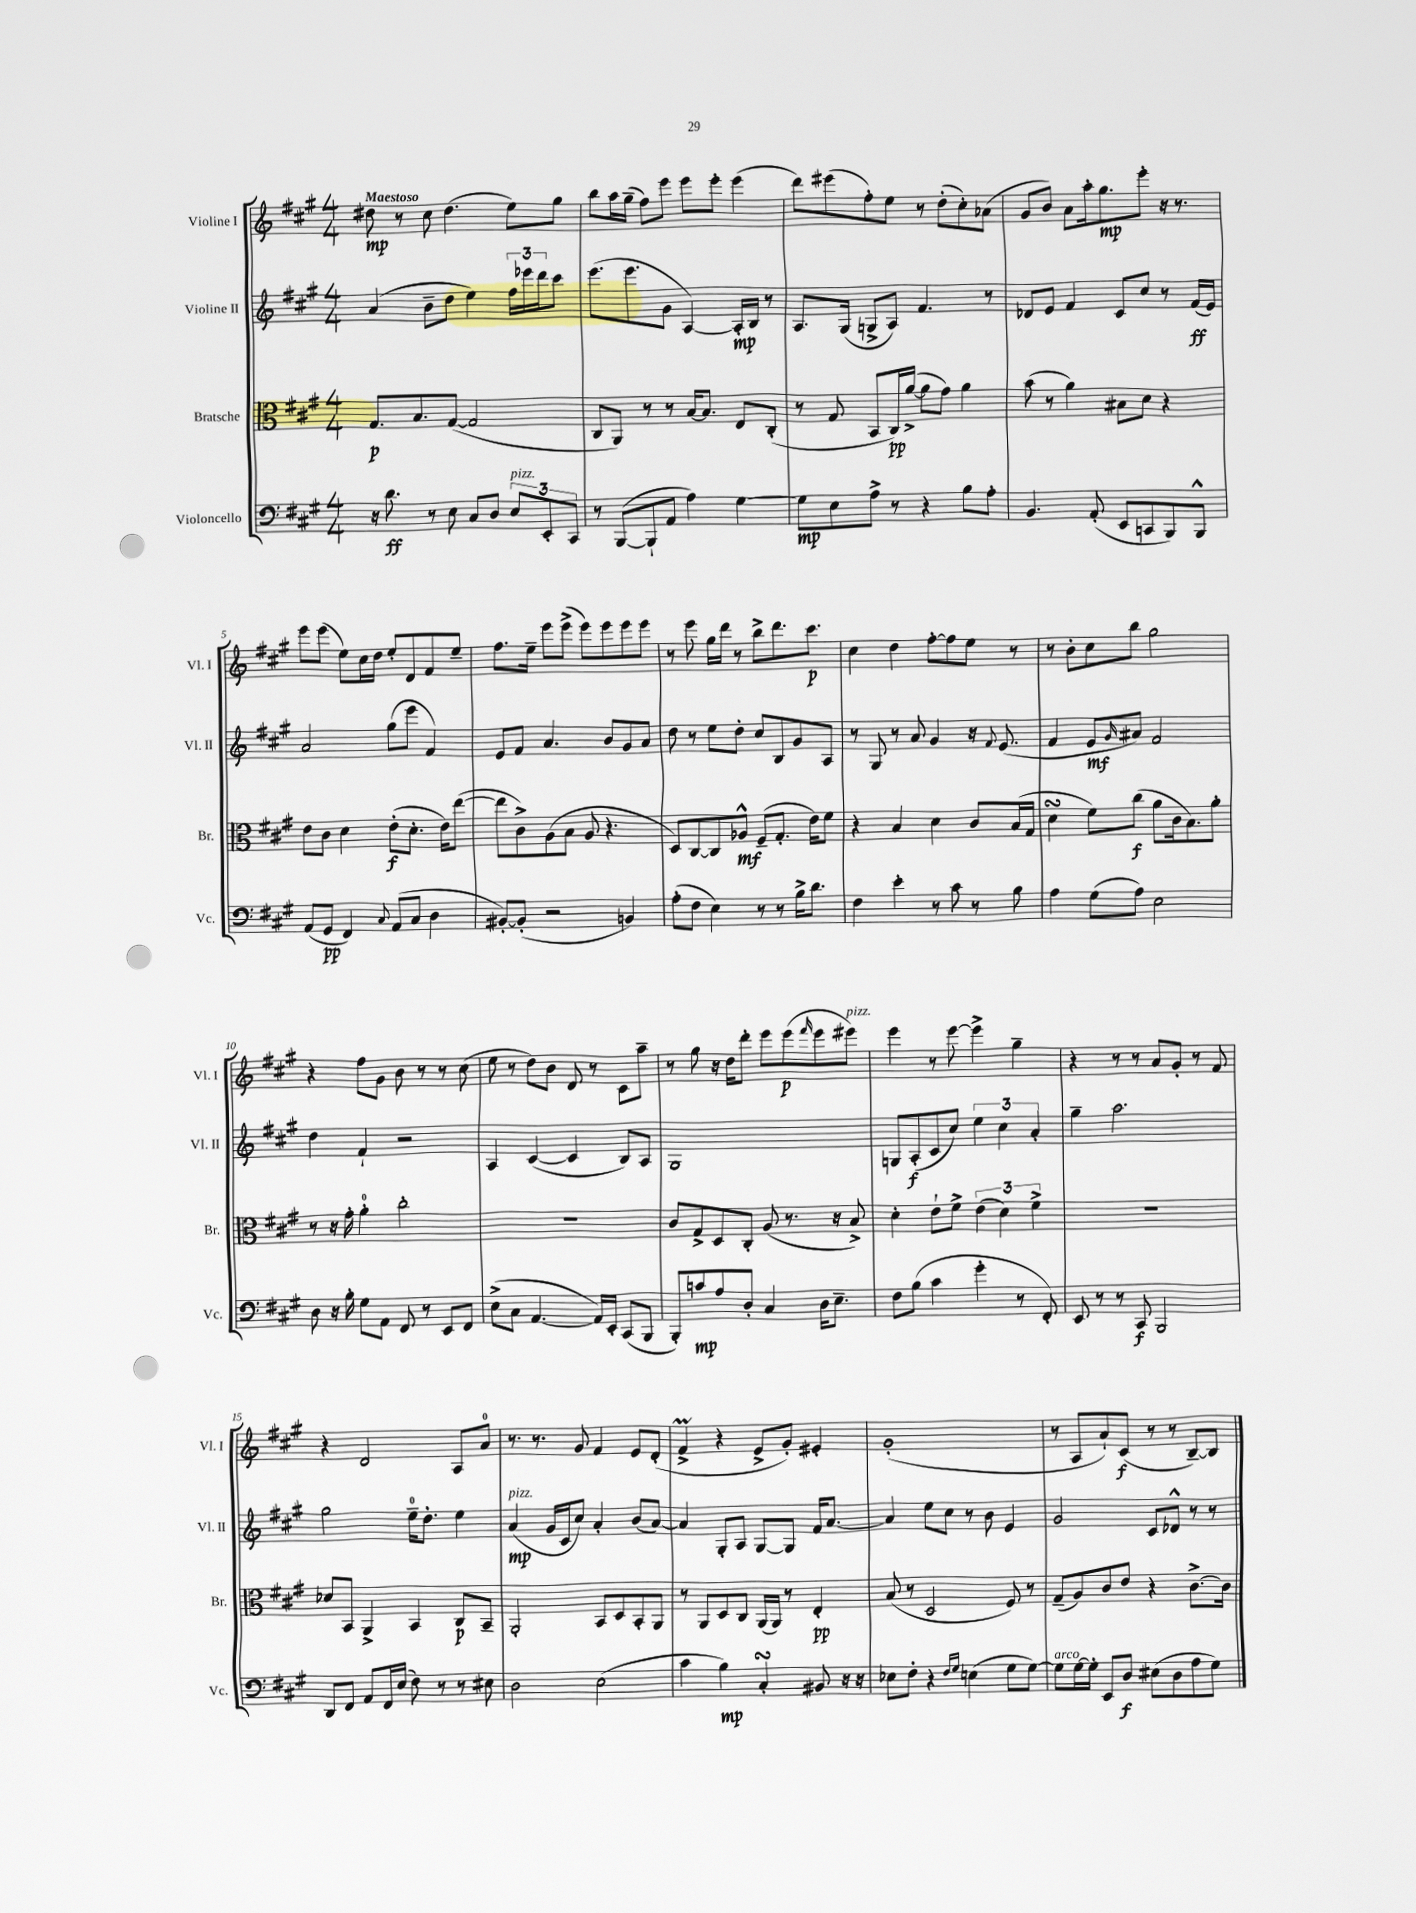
<<
\new StaffGroup <<
\new Staff = "s0" \with { instrumentName = "Violine I" shortInstrumentName = "Vl. I" } {
    \clef treble \key a \major \numericTimeSignature \time 4/4 \tempo "Maestoso"
    dis''8\mp r8 cis''8 dis''4.( e''8) gis''8 |
    b''8 a''16 gis''16--( fis''8) e'''8 e'''8 e'''8-. e'''4( |
    d'''8) eis'''8( fis''8-.) e''8 r8 d''8-.( cis''8-.) aes'8( |
    gis'8 b'8) a'8 a''16-. gis''8.\mp e'''8-. r16 r8. |
    e'''8 e'''8( e''8) cis''16 d''16 e''8-. d'8 fis'8 e''8-- |
    fis''8. e''16-- e'''8 e'''8->( e'''8) e'''8 e'''8 e'''8 |
    r8 e'''8 gis''16 d'''16 r8 b''8-> d'''8. cis'''8.\p |
    cis''4 d''4 fis''8~-. fis''8 e''8 r8 |
    r8 b'8-. cis''8 b''8 gis''2 |
    r4 fis''8 gis'8 b'8 r8 r8 cis''8( |
    e''8 r8 d''8) b'8 d'8 r8 cis'8 a''8-- |
    r8 gis''8 r16 d''16 d'''8-. e'''8 e'''8\p( \grace { fis'''16 } e'''8 eis'''8^\markup { \italic "pizz." }) |
    e'''4 r8 e'''8~ e'''4-> gis''4-- |
    r4 r8 r8 a'8 gis'8-. r8 fis'8 |
    r4 d'2 a8 a'8-0 |
    r8. r8. gis'8 fis'4 e'8 d'8-.( |
    fis'4->\prall r4 e'8-> gis'8-.) eis'4-. |
    gis'1-.( |
    r8 a8 a'8-!) cis'8\f( r8 r8 b8~--) b8 \bar "|." |
}
\new Staff = "s1" \with { instrumentName = "Violine II" shortInstrumentName = "Vl. II" } {
    \clef treble \key a \major \numericTimeSignature \time 4/4
    a'4( b'8-- d''8 e''4) \tuplet 3/2 { fis''16 ees'''16 d'''16 } cis'''8 |
    e'''8.( e'''8. gis'8 a4~) a16-.\mp b16 r8 |
    a8. gis16( g8-> a8) fis'4. r8 |
    des'8 e'8 fis'4 cis'8 cis''8 r8 fis'16\ff( e'16) |
    a'2 gis''8( e'''8 fis'4) |
    e'8 fis'8 a'4. b'8 gis'8 a'8 |
    d''8 r8 e''8 d''8-. cis''8 b8 gis'8 a8 |
    r8 gis8 r8 a'8 gis'4 r16 \appoggiatura { fis'8 } e'8.( |
    fis'4 e'8\mf \grace { gis'16 } ais'8) fis'2 |
    d''4 fis'4-! r2 |
    a4 cis'4~( cis'4 b8) a8 |
    gis1 |
    g8 a8-.\f( cis'8 cis''8) \tuplet 3/2 { e''4 cis''4 a'4-. } |
    gis''4-- a''2. |
    gis''2 e''16-0-- d''8.-. e''4 |
    a'4\mp^\markup { \italic "pizz." }( gis'16 cis'16 cis''8) a'4-. b'8( a'8~) |
    a'4 gis8-. a8 gis8~ gis8 fis'16 a'8.~ |
    a'4 e''8 cis''8 r8 b'8 e'4 |
    gis'2 cis'8 des'8-^ r8 r8 \bar "|." |
}
\new Staff = "s2" \with { instrumentName = "Bratsche" shortInstrumentName = "Br." } {
    \clef alto \key a \major \numericTimeSignature \time 4/4
    gis8.\p b8. gis8~( gis2 |
    cis8 a,8) r8 r8 b16~ b8. e8 cis8-.( |
    r8 gis8 b,8 cis16\pp) a'16~->( a'8 gis'8) a'4 |
    b'8( r8 a'4) bis8 d'8 r4 |
    e'8 cis'8 d'4 e'8-.\f( d'8.-. e'16) e''8~( |
    e''8 cis'8->) a8( b8 a8 r4. |
    d8) cis8~ cis8 aes8-^\mf fis8--( gis8.-. e'16) fis'8 |
    r4 b4 d'4 cis'8 b16( gis16 |
    d'4\turn fis'8) cis''8\f( a'8 cis'16 b8.) a'8-. |
    r8 r16 gis'16-. a'4-0-. cis''2-. |
    R1 |
    cis'8 gis8-> d8 cis8-. a8( r8. r16 b8->) |
    d'4-. e'8-! fis'8-> \tuplet 3/2 { e'4( d'4) fis'4-> } |
    R1 |
    des'8 b,8 a,4-> b,4 cis8\p b,8-- |
    a,2-. b,8 d8 b,8-. a,8 |
    r8 a,8 d8 cis8 a,16( a,16) r8 e4-.\pp |
    b8( r8 d2 fis8) r8 |
    gis8--( a8) cis'8 e'8 r4 cis'8.~-> cis'16 \bar "|." |
}
\new Staff = "s3" \with { instrumentName = "Violoncello" shortInstrumentName = "Vc." } {
    \clef bass \key a \major \numericTimeSignature \time 4/4
    r16 d'8.\ff r8 e8 cis8 d8 \tuplet 3/2 { e8^\markup { \italic "pizz." } e,8-. cis,8 } |
    r8 b,,8~( b,,8-! a,8 a4) gis4~ |
    gis8\mp e8 a8-> r8 r4 b8 a8-. |
    b,4. a,8-.( e,8 c,8 b,,8) b,,8-^ |
    a,8( gis,8\pp fis,4) \appoggiatura { cis8 } a,8( cis8 d4 |
    bis,8~-.) bis,8-.( r2 b,4) |
    a8-.( fis8 e4) r8 r8 b16-> d'8. |
    fis4 e'4-. r8 cis'8 r8 b8 |
    a4 gis8( a8) e2 |
    d8 r16 b16-. gis8 a,8 fis,8 r8 e,8 fis,8 |
    e8->( cis8 a,4.~ a,16) e,16-. cis,8( b,,8 |
    b,,8-.) c'8\mp a8 d8-. cis4 d16 e8.-- |
    fis8 b8( cis'4 gis'4-. r8 fis,8-.) |
    e,8 r8 r8 cis,8\f b,,2 |
    d,8 fis,8 a,8 fis,16 e16( fis8) r8 r8 eis8 |
    d2 e2( |
    cis'4 b4\mp) cis4-.\turn bis,8 r16 r16 |
    ees8 fis8-. r4 \grace { fis16 gis16 } e4( gis8 gis8~) |
    gis8^\markup { \italic "arco" } gis16~ gis16-. e,8 d8\f eis8( d8 a8 gis8) \bar "|." |
}
>>
>>
